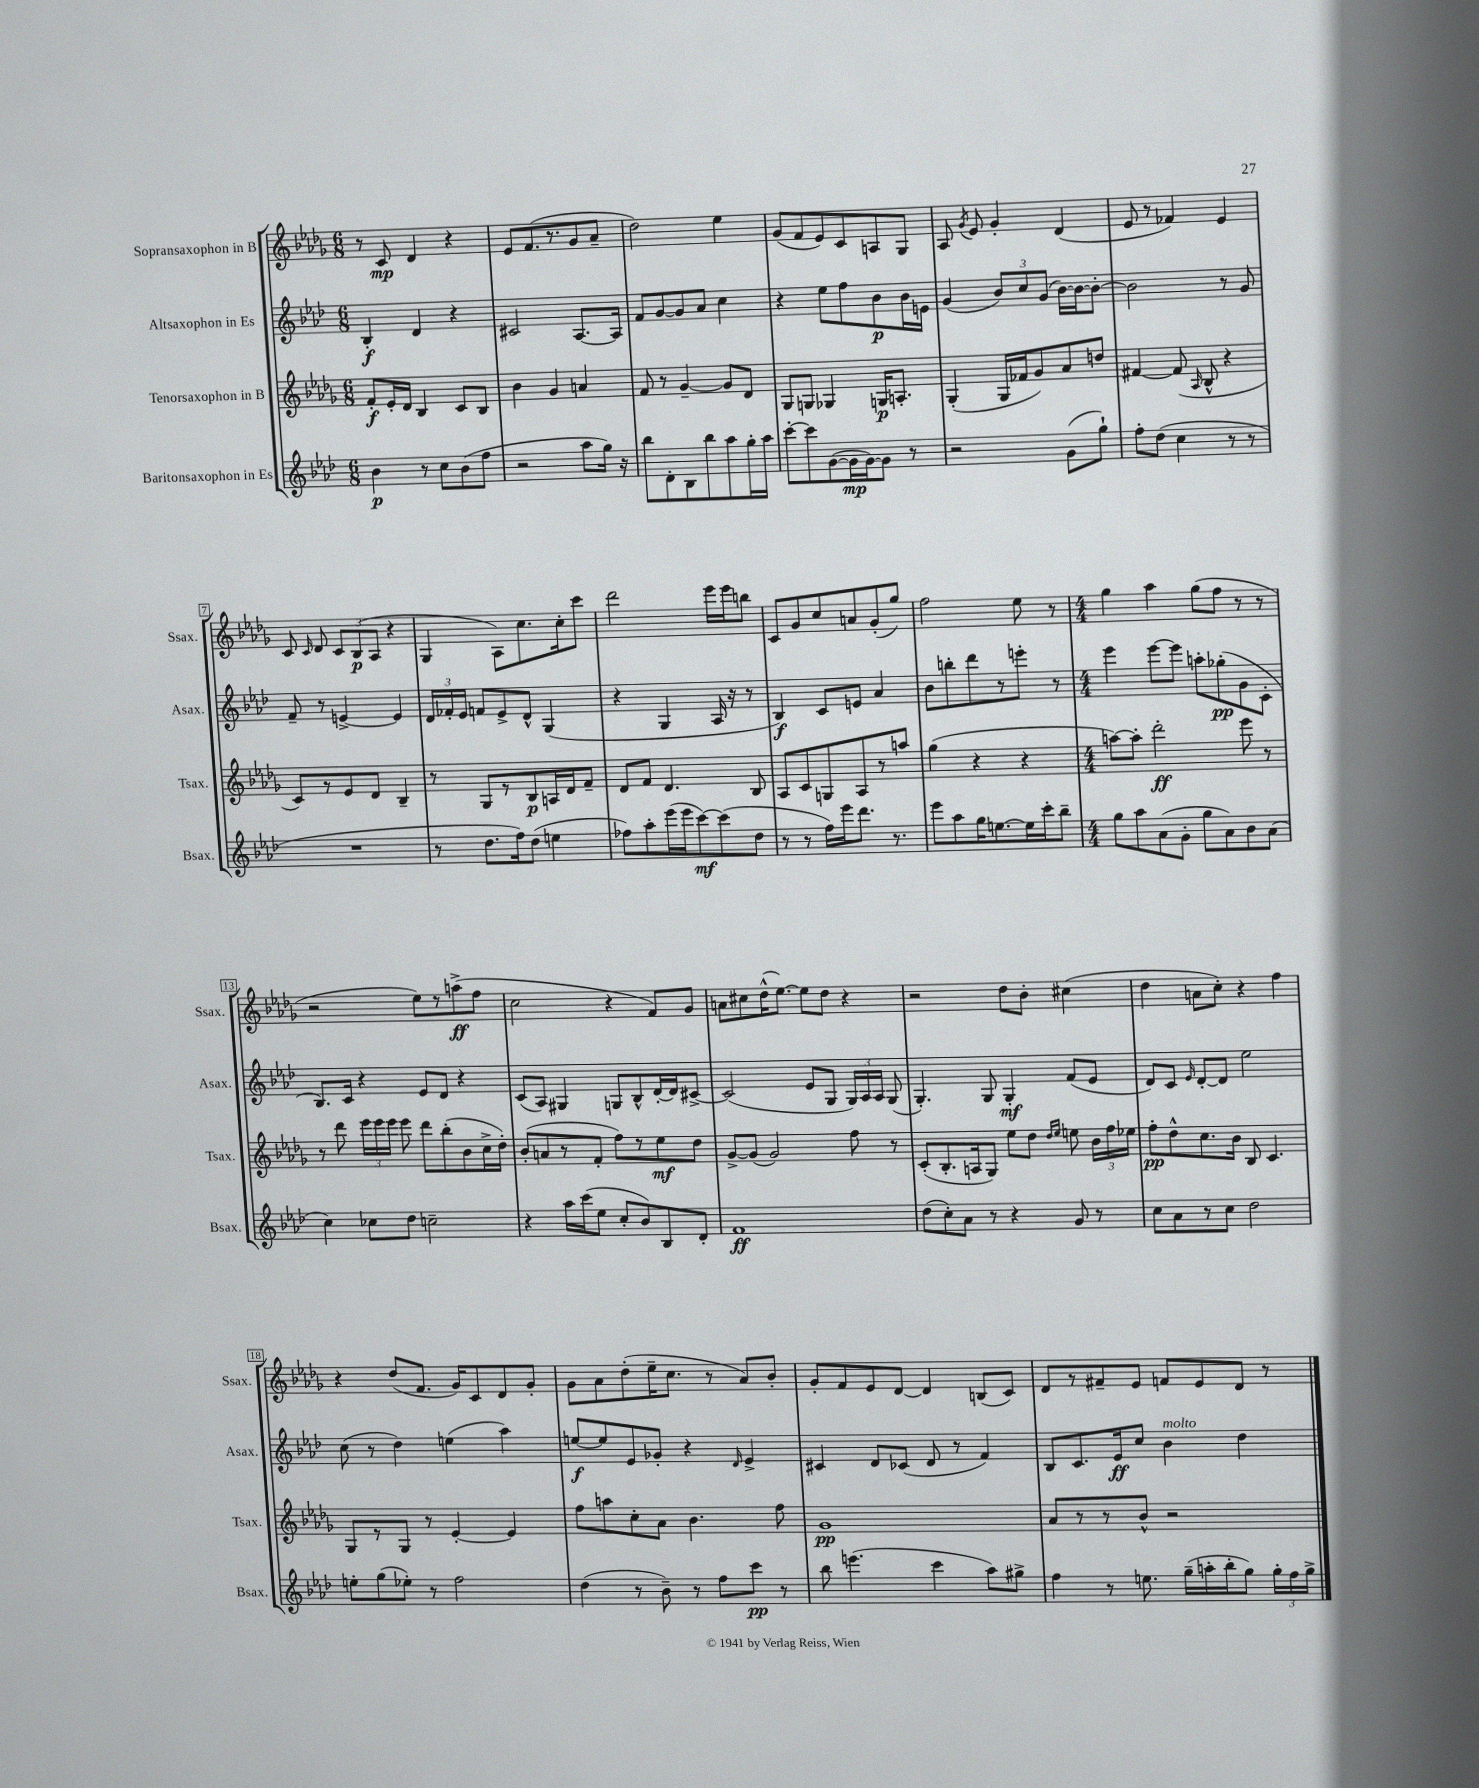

**kern	**kern	**kern	**kern
*staff4	*staff3	*staff2	*staff1
*clefG2	*clefG2	*clefG2	*clefG2
*k[b-e-a-d-]	*k[b-e-a-d-g-]	*k[b-e-a-d-]	*k[b-e-a-d-g-]
*M6/8	*M6/8	*M6/8	*M6/8
4b-	8f'	4B-'	8r
.	16e-'	.	8c
.	16d-	.	.
8r	4B-	4d-	4d-
8cc	.	.	.
(8b-	8c	4r	4r
8ff	8B-	.	.
=	=	=	=
2r	4b-	2c#	8e-
.	.	.	(8.f
.	4g-	.	.
.	.	.	8.r
8aa-	4a	[8.A-	8g-
16gg)	.	.	8a-~
16r	.	16A-]	.
=	=	=	=
8bb-	8f	8f	2dd-)
8d-'	8r	[8g	.
8B-	[4g-~	8g]	.
8bb-	.	8a-	.
8aa-	8g-]	4cc	4ee-
16gg'	8d-	.	.
16aa-	.	.	.
=	=	=	=
[8ccc'	8G-	4r	(8g-
8ccc]	8G	.	8f
([8g	4G-	8ee-	8e-)
16g]	.	8ff	8c
[16g)	.	.	.
8g]	16G	8b-	8A
.	8.A'	.	.
8r	.	16b-	8G-
.	.	16e	.
=	=	=	=
2r	(4G-'	(4g	8A-
.	.	.	8qg-
.	.	.	8e-
.	16G-	12b-)	4g-'
.	16f-	.	.
.	.	12cc	.
.	8g-)	.	.
.	.	(12g	.
(8g	8a-	[16b-)	(4d-
.	.	16b-_	.
8gg`)	8dd	8b-'_	.
=	=	=	=
8ff'	[4f#	2b-]	8e-
(8dd-	.	.	8r
4cc	(8f#]	.	4f-)
.	16qqA-	.	.
.	8B-^^	.	.
8r	4r	8r	4e-
8r	.	8g	.
=	=	=	=
2.r	8c)	8f~	8c
.	.	.	16qqc
.	8r	8r	8d-
.	8e-	[4e^	12c
.	.	.	(12B-
.	8d-	.	.
.	.	.	12A-
.	4B-~	4e]	4r
=	=	=	=
8r	8r	24d-	4G-
.	.	24f-'	.
.	.	24e-	.
8.dd-	8G-	8f	.
.	8r	8e-^	8A-)
16ff)	.	.	.
(8dd-	8B-	8d-^^	8.cc
4ee	16A	(4G	.
.	16d-	.	16cc'
.	8f~	.	8ccc
=	=	=	=
8ff-)	8d-	4r	2ddd-
8aa-'	8f	.	.
(16eee-	4.d-	4G	.
16eee-	.	.	.
[8ccc)	.	.	.
(8ccc]	.	16A-	16eee-
.	.	16r	16eee-
8dd-	8B-	8r	8bb
=	=	=	=
8r	8A-	4B-)	8c
8r	8c	.	8g-
16ff)	8G	8c	8cc
16eee-	.	.	.
8.ddd-	8A-	8e	8a
.	8r	4a-	(8g-'
8.r	.	.	.
.	8aa	.	8gg-)
=	=	=	=
8eee-	(4gg-	8b-	2ff
8aa-	.	8bb'	.
16gg	4r	8ddd-	.
[8.ee	.	.	.
.	.	8r	.
16ee]	4r	8eee'	8ee-
16ccc'	.	.	.
8bb-~	.	8r	8r
=	=	=	=
*M4/4	*M4/4	*M4/4	*M4/4
8gg	[8aa)	4eee-	4gg-
8aa-	8aa']	.	.
(8a-	2ddd-'	[8eee-	4aa-
8g'	.	8eee-]	.
8gg	.	8aa'	(8gg-
8a-)	.	(8gg-'	8ff
8b-	8eee-	8g	8r
(8a-	8r	8c'	8r
=	=	=	=
4cc)	8r	8.B-)	2r
.	8ddd-	.	.
.	.	16c	.
8cc-	24eee-	4r	.
.	24eee-	.	.
.	24eee-	.	.
8dd-	8eee-	.	.
2cc~	8ddd-	8e-	8ee-)
.	(8bb-'	8d-	8r
.	8b-	4r	(8aa^
.	16cc^	.	8ff
.	16dd-')	.	.
=	=	=	=
4r	(8b-'	(8c	2cc
.	8a	8A-)	.
16aa-	8r	4G#	.
(16ccc	.	.	.
8ee-	8f'	.	.
8cc'	8ff)	8G	4r
8b-)	8r	8B-^^	.
8B-	8ee-	[16d-'	8f)
.	.	16d-]	.
8d-'	8dd-	[8c#^	8g-
=	=	=	=
1f	[8g-^	(2c#]	8a
.	(8g-]	.	8cc#
.	2g-)	.	(16dd-^^
.	.	.	[8.ee-)
.	.	8e-	8ee-]
.	.	8G	8dd-
.	8ff	24G)	4r
.	.	24A-	.
.	.	24A-	.
.	8r	(8G	.
=	=	=	=
(8dd-	(8c'	4.G')	2r
8cc')	8.B-'	.	.
8a-	.	.	.
.	16A	.	.
8r	8G-)	8G	.
4r	8ee-	4G'	8dd-
.	8dd-	.	8b-'
.	16qqdd-	.	.
.	16qqee-	.	.
8g	8ee	(8f	(4cc#
8r	24b-	8e-	.
.	24ff	.	.
.	24ee-	.	.
=	=	=	=
8cc	8ff'	8d-)	4dd-
8a-	8dd-^^	8c	.
.	.	16qqe-	.
8r	8.cc	[8d-'	8a
8cc	.	8d-]	8cc')
.	16b-	.	.
2dd-	8B-	2ee-	4r
.	4.c	.	.
.	.	.	4ff
=	=	=	=
8ee'	8G-	(8cc	4r
(8gg	8r	8r	.
8ee-')	8G-	4dd-)	(8dd-
8r	8r	.	8.f
2ff	[4e-'	(4ee	.
.	.	.	16g-)
.	.	.	8c
.	4e-]	4aa-)	8d-
.	.	.	8g-'
=	=	=	=
(4dd-	8ff	[8ee	8g-
.	8aa	8ee]	8a-
8r	8cc'	8e-	(8dd-'
8b-~)	8a-	8g-'	16ee-~
.	.	.	8.cc
8r	4.b-	4r	.
8ff	.	.	8r
.	.	16qqd-	.
8ccc	.	4e-^	8a-)
8r	8ff	.	8b-'
=	=	=	=
8bb-	1g-	4c#	8g-'
(4.eee	.	.	8f
.	.	8d-	8e-
.	.	(8c-	[8d-
4ccc	.	8d-	4d-]
.	.	8r	.
8aa-)	.	4f)	(8B
8gg#^	.	.	8c)
=	=	=	=
4ff	8a-	8B-	8d-
.	8r	8.c	8r
8r	8r	.	8f#~
.	.	16e-	.
8.ee	8b-^^	8cc	8e-
.	2r	4b-	8f
(16gg~	.	.	.
16aa'	.	.	8e-
16bb-'	.	.	.
8gg)	.	4dd-	8d-
24gg'	.	.	8r
24ff	.	.	.
24gg^	.	.	.
==	==	==	==
*-	*-	*-	*-
